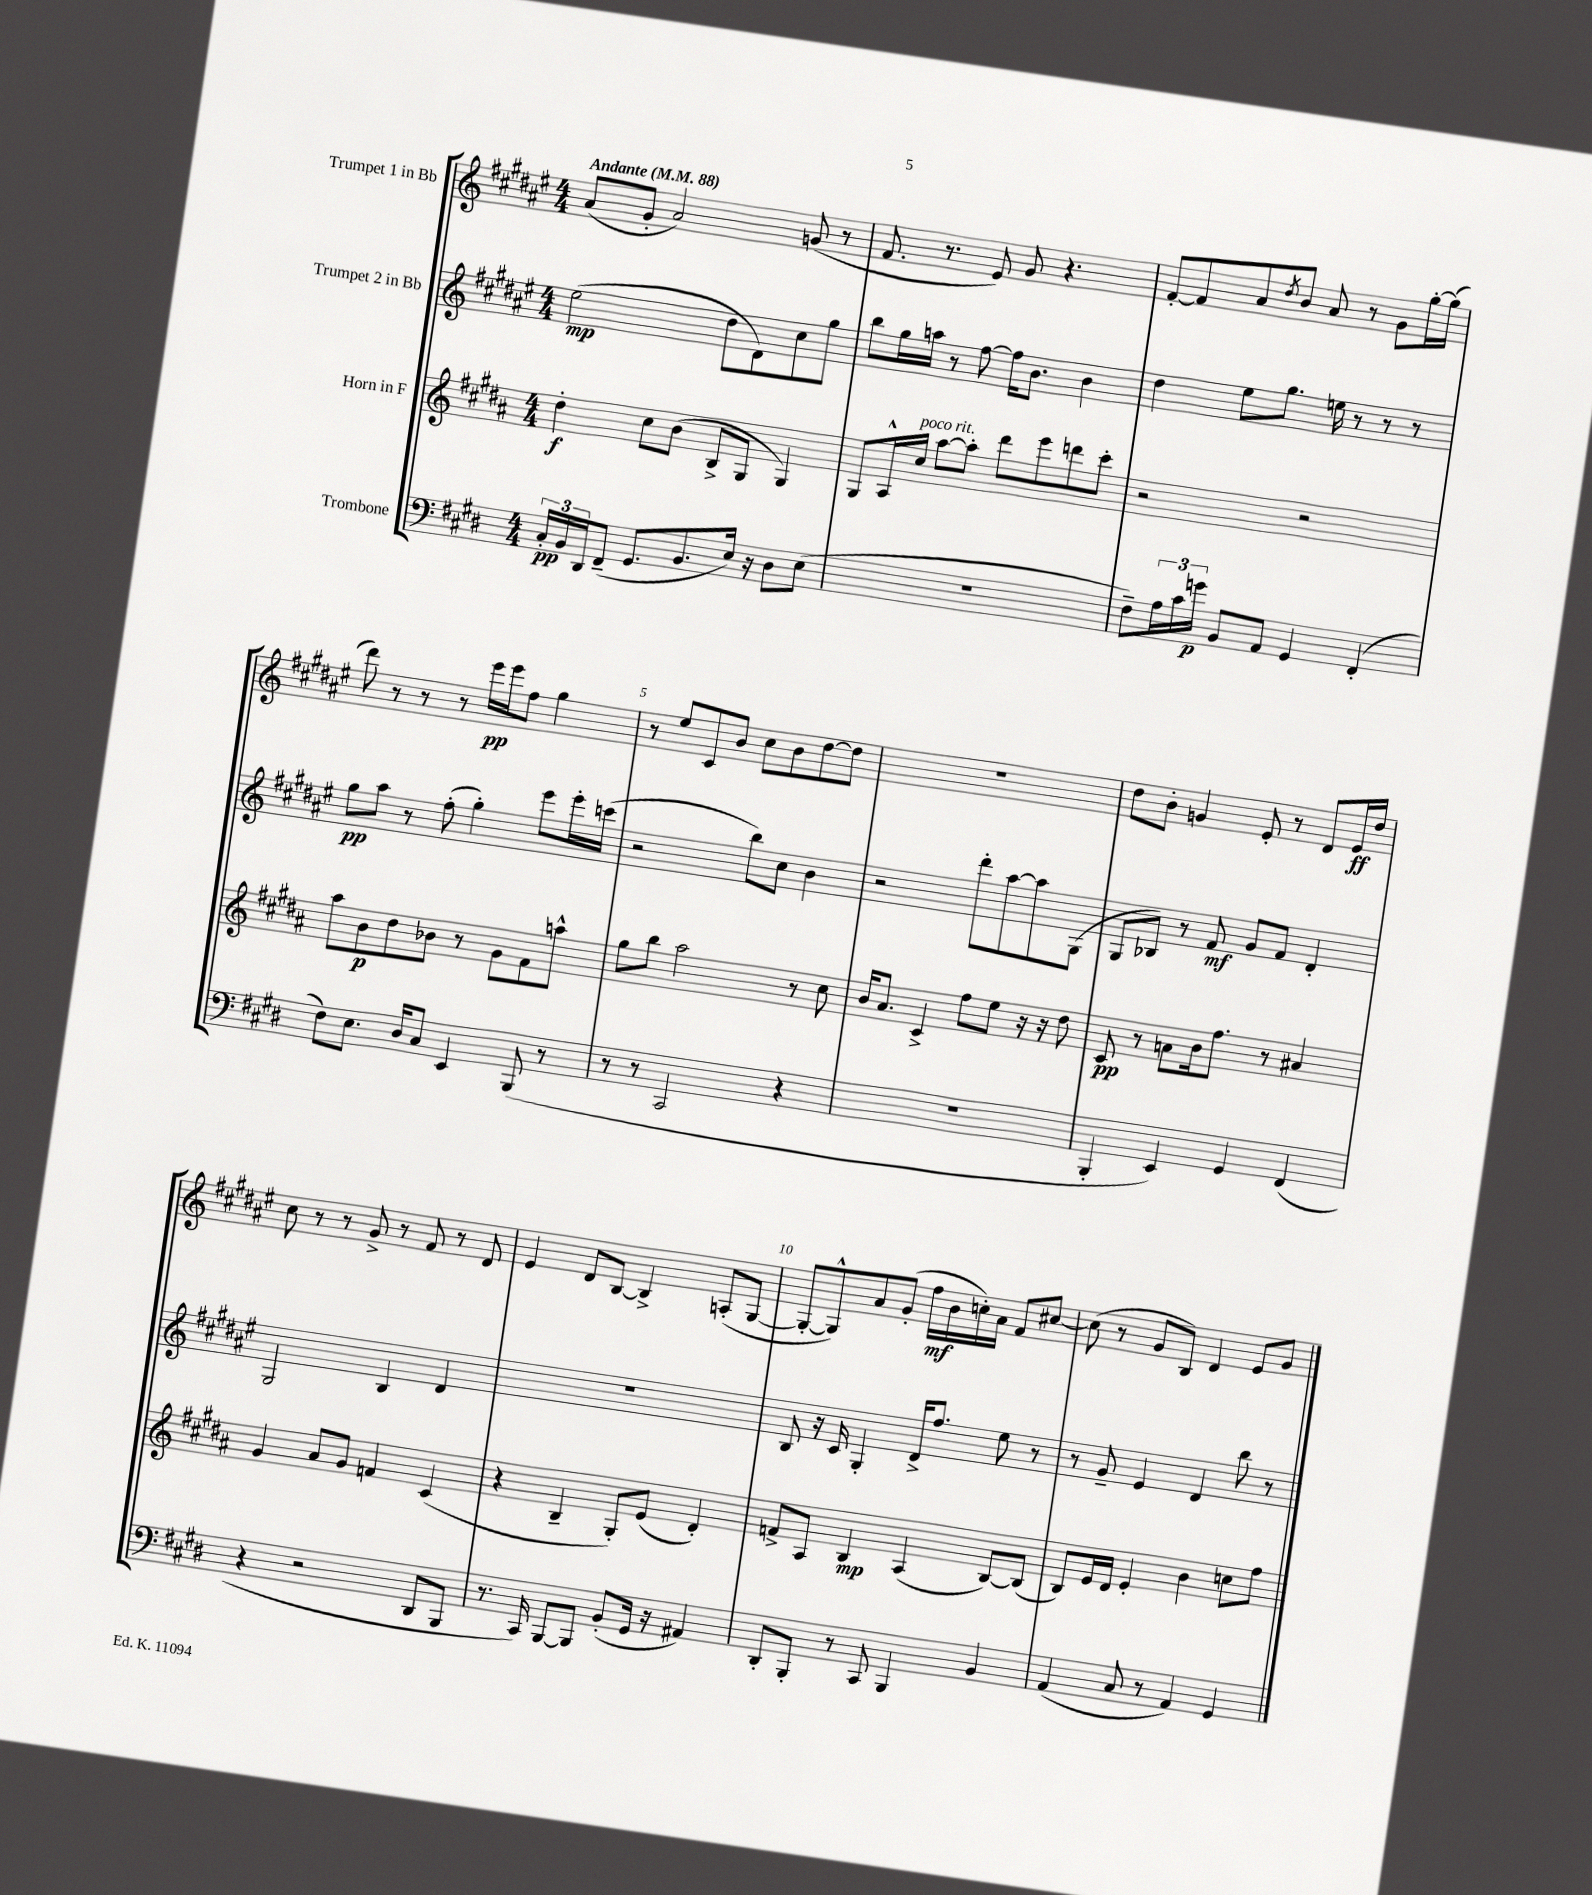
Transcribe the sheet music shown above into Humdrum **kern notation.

**kern	**dynam	**kern	**dynam	**kern	**dynam	**kern	**dynam
*part4	*part4	*part3	*part3	*part2	*part2	*part1	*part1
*staff4	*staff4	*staff3	*staff3	*staff2	*staff2	*staff1	*staff1
*I"Trombone	*	*I"Horn in F	*	*I"Trumpet 2 in Bb	*	*I"Trumpet 1 in Bb	*
*clefF4	*	*clefG2	*	*clefG2	*	*clefG2	*
*k[f#c#g#d#]	*	*k[f#c#g#d#a#]	*	*k[f#c#g#d#a#e#]	*	*k[f#c#g#d#a#e#]	*
*M4/4	*	*M4/4	*	*M4/4	*	*M4/4	*
*MM88	*	*MM88	*	*MM88	*	*MM88	*
=1	=1	=1	=1	=1	=1	=1	=1
!	!	!	!	!	!	!LO:TX:a:B:t=Andante	!
24C#'/LL	pp	4dd#'\	f	(2ee#\	mp	(8a#/L	.
24BB/	.	.	.	.	.	.	.
24DD#/J	.	.	.	.	.	.	.
(8FF#~/J	.	.	.	.	.	8g#'/J	.
8.GG#/L	.	8cc#\L	.	.	.	2a#/)	.
.	.	(8b\J	.	.	.	.	.
8.BB/	.	.	.	.	.	.	.
.	.	8B^/L	.	8dd#\L	.	.	.
16E/Jk)	.	8G#/J	.	8d#\)	.	.	.
16r	.	.	.	.	.	.	.
8D#\L	.	4G#/)	.	8cc#\	.	(8gn/	.
(8E\J	.	.	.	8gg#\J	.	8r	.
=2	=2	=2	=2	=2	=2	=2	=2
1r	.	8G#/L	.	8bb\L	.	8.f#/	.
.	.	16A#^^/L	.	16gg#\L	.	.	.
!	!	!LO:TX:a:i:t=poco rit.	!	!	!	!	!
.	.	16cc#/JJ	.	16aan\JJ	.	8.r	.
.	.	[8aa#\L	.	8r	.	.	.
.	.	8aa#'\J]	.	[8ff#\	.	8e#/)	.
.	.	8ddd#\L	.	16ff#\KL]	.	8g#/	.
.	.	.	.	8.b\J	.	.	.
.	.	8eee\	.	.	.	4.r	.
.	.	8dddn\	.	4b\	.	.	.
.	.	8ccc#'\J	.	.	.	.	.
=3	=3	=3	=3	=3	=3	=3	=3
8F#~\L)	.	2r	.	4dd#\	.	[8f#'/L	.
24A\L	.	.	.	.	.	8f#/]	.
24c#\	.	.	.	.	.	.	.
24gn\JJ	p	.	.	.	.	.	.
8BB/L	.	.	.	8ee#\L	.	8a#/	.
.	.	.	.	.	.	8qdd#/	.
8AA/J	.	.	.	8.gg#\J	.	8b/J	.
4GG#/	.	2r	.	.	.	8a#/	.
.	.	.	.	16een\	.	.	.
.	.	.	.	8r	.	8r	.
(4FF#'/	.	.	.	8r	.	8g#\L	.
.	.	.	.	8r	.	[16gg#'\L	.
.	.	.	.	.	.	(16gg#\JJ]	.
!!LO:LB:g=z
=4	=4	=4	=4	=4	=4	=4	=4
8F#\L)	.	8aa#\L	.	8gg#\L	pp	8ddd#\)	.
8.E\J	.	8b\	p	8aa#\J	.	8r	.
.	.	8dd#\	.	8r	.	8r	.
16D#/KL	.	.	.	.	.	.	.
8C#/J	.	8b-X\J	.	(8ff#'\	.	8r	.
4EE/	.	8r	.	4gg#'\)	.	16eee#\LL	pp
.	.	.	.	.	.	16eee#\J	.
.	.	8g#\L	.	.	.	8ff#\J	.
(8BBB/	.	8f#\	.	8eee#\L	.	4gg#\	.
8r	.	8aan^^\J	.	16eee#'\L	.	.	.
.	.	.	.	(16cccn\JJ	.	.	.
=5	=5	=5	=5	=5	=5	=5	=5
8r	.	8gg#\L	.	2r	.	8r	.
8r	.	8bb\J	.	.	.	8ee#/L	.
2CC#/	.	2aa#\	.	.	.	8c#/	.
.	.	.	.	.	.	8b/J	.
.	.	.	.	8bb\L)	.	8cc#\L	.
.	.	.	.	8cc#\J	.	8b\	.
4r	.	8r	.	4b\	.	[8dd#\	.
.	.	8cc#\	.	.	.	8dd#\J]	.
=6	=6	=6	=6	=6	=6	=6	=6
1r	.	16b/KL	.	2r	.	1r	.
.	.	8.a#/J	.	.	.	.	.
.	.	4c#^/	.	.	.	.	.
.	.	8ff#\L	.	8ddd#'\L	.	.	.
.	.	8ee\J	.	[8aa#\	.	.	.
.	.	16r	.	8aa#\]	.	.	.
.	.	16r	.	.	.	.	.
.	.	8dd#\	.	(8G#\J	.	.	.
=7	=7	=7	=7	=7	=7	=7	=7
4BBB'/	.	8c#/	pp	8G#/L	.	8dd#\L	.
.	.	8r	.	8B-X/J)	.	8b'\J	.
4EE/)	.	8an\L	.	8r	.	4gn/	.
.	.	16b\k	.	8f#/	mf	.	.
.	.	8.ff#\J	.	.	.	.	.
4GG#/	.	.	.	8g#/L	.	8e#'/	.
.	.	8r	.	8f#/J	.	8r	.
(4FF#/	.	4a#X/	.	4d#'/	.	8d#/L	.
.	.	.	.	.	.	16e#/L	ff
.	.	.	.	.	.	16dd#/JJ	.
!!LO:LB:g=z
=8	=8	=8	=8	=8	=8	=8	=8
4r	.	4g#/	.	2G#/	.	8cc#\	.
.	.	.	.	.	.	8r	.
2r	.	8a#/L	.	.	.	8r	.
.	.	8g#/J	.	.	.	8g#^/	.
.	.	4fn/	.	4B/	.	8r	.
.	.	.	.	.	.	8f#/	.
8DD#/L	.	(4c#/	.	4d#/	.	8r	.
8BBB/J	.	.	.	.	.	8d#/	.
=9	=9	=9	=9	=9	=9	=9	=9
8.r	.	4r	.	1r	.	4e#/	.
16CC#/)	.	.	.	.	.	.	.
[8BBB/L	.	4B~/	.	.	.	8d#/L	.
8BBB/J]	.	.	.	.	.	[8B/J	.
(8BB'/L	.	8G#'/L)	.	.	.	4B^/]	.
16GG#/Jk	.	(8e/J	.	.	.	.	.
16r	.	.	.	.	.	.	.
4AA#X/)	.	4d#'/)	.	.	.	(8An'/L	.
.	.	.	.	.	.	[8G#/J	.
=10	=10	=10	=10	=10	=10	=10	=10
8DD#'/L	.	8fn^/L	.	8B/	.	8G#'/L_	.
8BBB'/J	.	8A#/J	.	16r	.	8G#^^/])	.
.	.	.	.	16c#/	.	.	.
8r	.	4B/	mp	4G#'/	.	8a#/	.
8CC#/	.	.	.	.	.	(8g#'/J	.
4BBB/	.	(4A#/	.	16d#^/KL	.	16ff#\LL	mf
.	.	.	.	8.ff#/J	.	16b\	.
.	.	.	.	.	.	16ccn'\)	.
.	.	.	.	.	.	16a#\JJ	.
4BB/	.	[8B/L)	.	8ee#\	.	8f#/L	.
.	.	(8B/J]	.	8r	.	[8cc#X/J	.
=11	=11	=11	=11	=11	=11	=11	=11
(4AA/	.	8B/L)	.	8r	.	(8cc#\]	.
.	.	16e/L	.	8g#~/	.	8r	.
.	.	16d#/JJ	.	.	.	.	.
8C#/	.	4e'/	.	4e#/	.	8g#/L	.
8r	.	.	.	.	.	8B/J)	.
4AA/)	.	4b\	.	4d#/	.	4d#/	.
4GG#/	.	8ccn\L	.	8bb\	.	8e#/L	.
.	.	8ff#\J	.	8r	.	8g#/J	.
==	==	==	==	==	==	==	==
*-	*-	*-	*-	*-	*-	*-	*-
